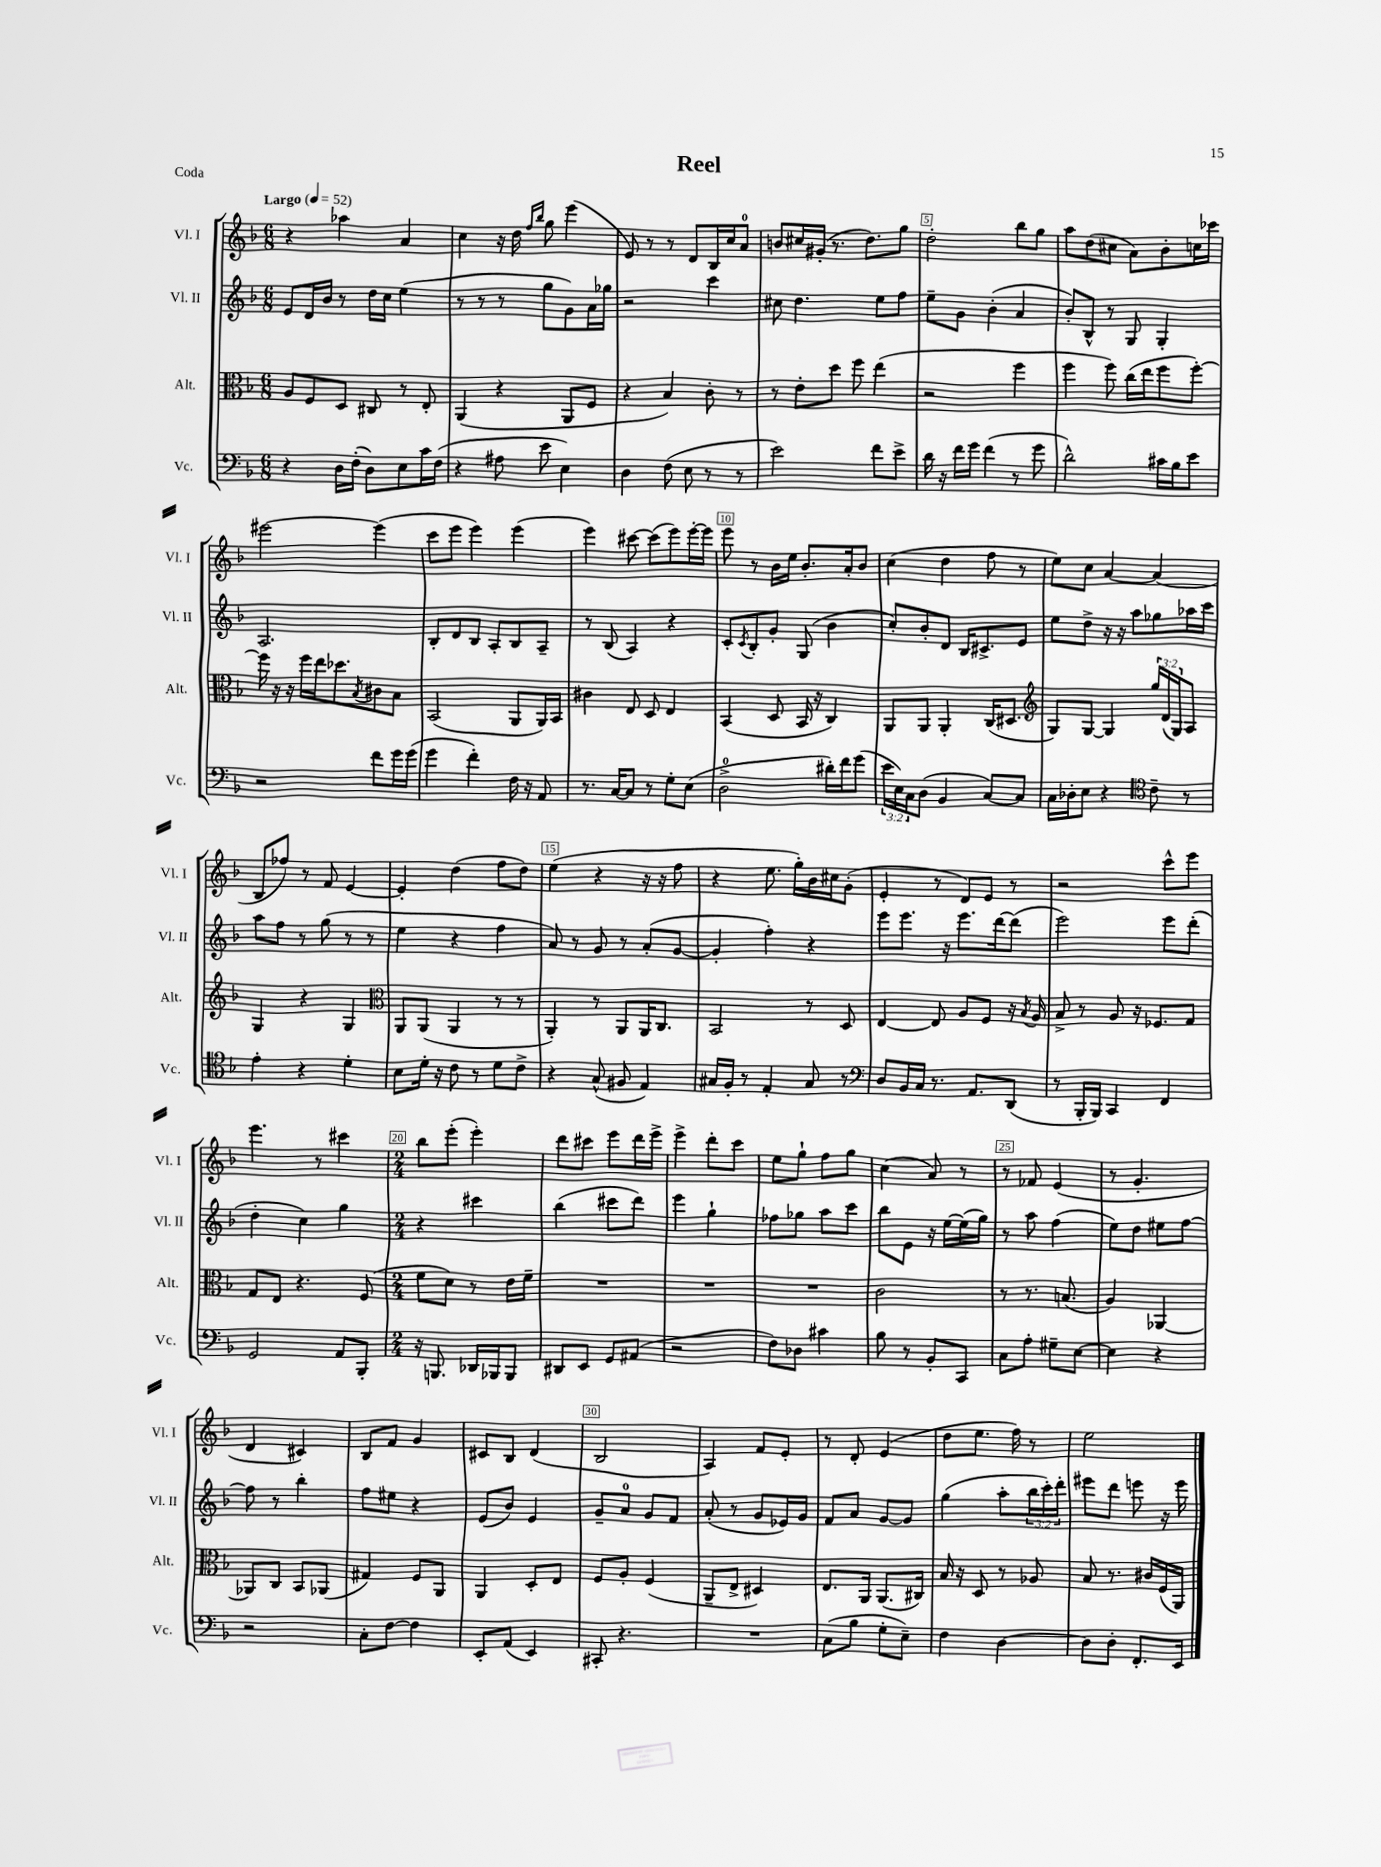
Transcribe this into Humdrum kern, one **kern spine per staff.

**kern	**kern	**kern	**kern
*staff4	*staff3	*staff2	*staff1
*clefF4	*clefC3	*clefG2	*clefG2
*k[b-]	*k[b-]	*k[b-]	*k[b-]
*M6/8	*M6/8	*M6/8	*M6/8
*MM52	*MM52	*MM52	*MM52
4r	8A/L	8e/L	4r
.	8F/	16d/L	.
.	.	16b-/JJ	.
16D\LL	8D/J	8r	4aa-\
(16F'\JJ	.	.	.
8D\L)	8C#/	16dd\LL	.
.	.	16cc\JJ	.
8E\	8r	(4ee\	4a/
16c\L	8E'/	.	.
(16F\JJ	.	.	.
=	=	=	=
4r	(4AA/	8r	4cc\
.	.	8r	.
8A#\	4r	8r	16r
.	.	.	16dd\
.	.	.	16qqff/LL
.	.	.	16qqbb-/JJ
8e\	.	8gg\L	8gg\
4E\)	8AA/L	8g\)	(4eee\
.	8F/J	16a\L	.
.	.	16gg-\JJ	.
=	=	=	=
4D\	4r	2r	8e/)
.	.	.	8r
(8F\	4B-/)	.	8r
8E\	.	.	8d/L
8r	8c'\	4ccc\	16B-/L
.	.	.	16cc/J
8r	8r	.	8a/J
=	=	=	=
2e\)	8r	8cc#\	8b/L
.	8e'\L	4.dd\	16cc#/L
.	.	.	(16g#'/JJ
.	8dd\J	.	8.r
.	8ff\	.	.
.	.	.	8.dd\L)
8f\L	(4ee\	8ee\L	.
8e^\J	.	8ff\J	8gg\J
=	=	=	=
16d\	2r	8ee~\L	2dd'\
16r	.	.	.
16f\LL	.	8g\J	.
16g\JJ	.	.	.
(4f\	.	(4b-'\	.
8r	4ff\	4a/	8bb-\L
8g\	.	.	8gg\J
=	=	=	=
2d^^\)	4ff\	8b-'/L)	8aa\L
.	.	8B-^^/J	(8dd\
.	8ff\)	8r	8cc#\J
.	(16cc\LL	8G/	8a\L)
.	16ee\J	.	.
16c#\LL	8ff\	4G'/	8b-'\
16B-\J	.	.	.
8e\J	[8ff'\J)	.	16cc\L
.	.	.	16ccc-\JJ
=	=	=	=
2r	16ff\]	2.A/	[2eee#\
.	16r	.	.
.	16r	.	.
.	16ff\LL	.	.
.	16ee\J	.	.
.	8.dd-\	.	.
.	8qB-/	.	.
8f\L	8c#\	.	(4eee#\]
16g\L	8B-\J	.	.
(16g\JJ	.	.	.
=	=	=	=
4g\	(2BB-/	8B-'/L	8ccc\L
.	.	8d/	8eee\J
4f'\)	.	8B-/J	4eee\)
.	.	8A'/L	.
16F\	8AA/L	8B-/	(4eee\
16r	.	.	.
8AA/	16AA/L)	8A~/J	.
.	16BB-/JJ	.	.
=	=	=	=
8.r	4c#\	8r	4eee\)
.	.	(8B-/	.
[16C/LK	.	.	.
8C/]J	8E/	4A/)	[8ccc#\
8r	8D/	.	(8ccc#\]L
8G'\L	4E/	4r	8eee\)
(8E\J	.	.	[16eee'\L
.	.	.	16eee\]JJ
=	=	=	=
2D^\	(4BB-/	8c'/L	8eee\
.	.	8qc/	.
.	.	8B-'/	8r
.	8D/	8g'/J	16b-\LL
.	.	.	16ee\JJ
.	16BB-/	(8G/	8.b-'/L
.	16r	.	.
16d#'\LL)	4C/)	4b-\	.
16f\J	.	.	16a'/k
(8g\J	.	.	8b-/J
=	=	=	=
24e\LL	8AA/L	8cc'/L)	(4cc\
24E\)	.	.	.
24C\J	.	.	.
(8D\J	8AA/J	8b-'/	.
4BB-/	4AA'/	8d/J	4dd\
.	.	16B-/LK	.
.	.	8.c#^/	.
[8C/L)	(16C/LK	.	8ff\
.	8.D#/J	.	.
8C/]J	.	8e/J	8r
=	=	=	=
*	*clefG2	*	*
16C\LL	8G/L)	8ee\L	8ee\L)
16D-'\J	.	.	.
8E\J	[8G/J	8dd^\J	8cc\J
4r	4G/]	16r	[4a/
.	.	16r	.
.	.	8aa\L	.
*clefC4	*	*	*
8c~\	24gg/LL	8gg-\	(4a/]
.	(24d/	.	.
.	24G/J)	.	.
8r	8A/J	16aa-\L	.
.	.	16ccc\JJ	.
=	=	=	=
4e'\	4G/	8aa\L	8B-/L
.	.	8ff\J	8ff-/J)
4r	4r	8r	8r
.	.	(8gg\	8f/
4d'\	4G/	8r	[4e/
.	.	8r	.
=	=	=	=
*	*clefC3	*	*
8B-\L	8AA/L	4ee\	4e'/]
16d'\Jk	(8AA/J	.	.
16r	.	.	.
8c\	4AA/	4r	(4dd\
8r	.	.	.
8d\L	8r	4ff\	8ff\L
8c^\J	8r	.	8dd\J)
=	=	=	=
4r	4AA'/)	8a/)	(4ee\
.	.	8r	.
(8G^^/	8r	8g/	4r
8F#/	8AA/L	8r	.
4E/)	16AA/K	(8a'/L	16r
.	8.C/J	.	16r
.	.	[8g/J	8ff\
=	=	=	=
16G#/LL	2BB-/	4g'/]	4r
16F'/JJ	.	.	.
8r	.	.	.
4E'/	.	4ff'\)	8.ee\
.	.	.	16gg'\LL)
8G#/	8r	4r	16b-\
.	.	.	16cc#\J
8r	8D/	.	(8g'\J
=	=	=	=
*clefF4	*	*	*
8D/L	[4E/	8eee\L	4e'/
16BB-/L	.	8.eee\J	.
16C/JJ	.	.	.
8.r	8E/]	.	8r
.	.	16r	.
.	8A/L	8.eee\L	8d/L)
8.AA/L	.	.	.
.	8F/J	.	8e/J
.	.	[16ddd\k	.
(8DD/J	16r	(8ddd\]J	8r
.	8qB-/	.	.
.	16A/	.	.
=	=	=	=
8r	8B-^/	2eee\)	2r
16BBB-'/LL	8r	.	.
16BBB-/JJ)	.	.	.
4CC/	8A/	.	.
.	16r	.	.
.	8.F-/L	.	.
4FF/	.	8eee\L	8ccc^^\L
.	8G/J	(8ddd'\J	8eee\J
=	=	=	=
2GG/	8G/L	4dd'\	4.eee\
.	8E/J	.	.
.	4.r	4cc\)	.
.	.	.	8r
8AA/L	.	4gg\	4ccc#\
8BBB-'/J	(8F/	.	.
=	=	=	=
*M2/4	*M2/4	*M2/4	*M2/4
16r	8f\L	4r	8bb-\L
8.BBB/	.	.	.
.	8d\J)	.	(8eee'\J
16DD-/LL	8r	4ccc#\	4eee'\)
16BBB-/J	.	.	.
8BBB-/J	16e\LL	.	.
.	16f~\JJ	.	.
=	=	=	=
8DD#/L	2r	(4bb-\	8ddd\L
8EE/J	.	.	8ccc#\J
8GG/L	.	8ccc#\L	8eee\L
(8AA#/J	.	8ddd\J)	16ddd\L
.	.	.	16eee^\JJ
=	=	=	=
2r	2r	4eee\	4eee^\
.	.	4gg`\	8ddd'\L
.	.	.	8ccc\J
=	=	=	=
8F\L)	2r	8ff-\L	8ee\L
8D-\J	.	8gg-\J	8gg`\J
4c#\	.	8aa\L	8ff\L
.	.	8ccc\J	8gg\J
=	=	=	=
8B-\	2c\	8bb-\L	(4cc\
8r	.	8e\J	.
8BB-'/L	.	16r	8a/)
.	.	[16ee\LL	.
8CC/J	.	(16ee\]	8r
.	.	16gg\JJ)	.
=	=	=	=
8C\L	8r	8r	8r
8A'\J	8.r	8aa\	8f-/
8G#~\L	.	(4ff\	(4e/
.	(8.B/	.	.
[8E\J	.	.	.
=	=	=	=
4E\]	4A/)	8ee\L)	8r
.	.	8dd\J	4.g'/
4r	[4AA-/	8ee#\L	.
.	.	[8ff\J	.
=	=	=	=
2r	8AA-/]L	8ff\]	4d/
.	8C/J	8r	.
.	8BB-/L	4bb-'\	4c#/)
.	(8AA-/J	.	.
=	=	=	=
8C'\L	4G#/)	8ff\L	8B-/L
[8F\J	.	8ee#\J	8f/J
4F\]	8F/L	4r	4g/
.	8AA/J	.	.
=	=	=	=
8EE'/L	4AA/	(8e/L	8c#/L
(8AA/J	.	8b-/J)	8B-/J
4EE/)	8D'/L	4e/	(4d/
.	8E/J	.	.
=	=	=	=
8CC#'/	8F/L	8g~/L	2B-/
4.r	8A'/J	8a/J	.
.	(4F/	8g/L	.
.	.	8f/J	.
=	=	=	=
2r	8AA~/L	(8a'/	4A/)
.	8E^/J	8r	.
.	4D#/)	8g/L	8f/L
.	.	16e-/L)	8e'/J
.	.	16g/JJ	.
=	=	=	=
(8C\L	8.E/L	8f/L	8r
8B-\J	.	8a/J	8d'/
.	16AA/Jk	.	.
8G'\L	(8.AA/L	[8g/L	(4e/
8E~\J)	.	8g/]J	.
.	16C#/Jk)	.	.
=	=	=	=
4F\	16B-/	(4gg\	8dd\L
.	16r	.	.
.	8D/	.	8.ee\J
[4D\	8r	8aa'\L	.
.	.	.	16ff\)
.	8A-/	24bb-\L	8r
.	.	24ccc'\)	.
.	.	24ddd'\JJ	.
=	=	=	=
8D\]L	8B-/	8eee#\L	2ee\
8D'\J	8.r	8ddd\J	.
8.FF'/L	.	8eee\	.
.	16c#/LL	.	.
.	(16F/	16r	.
16EE/Jk	16AA/JJ)	16eee\	.
==	==	==	==
*-	*-	*-	*-
